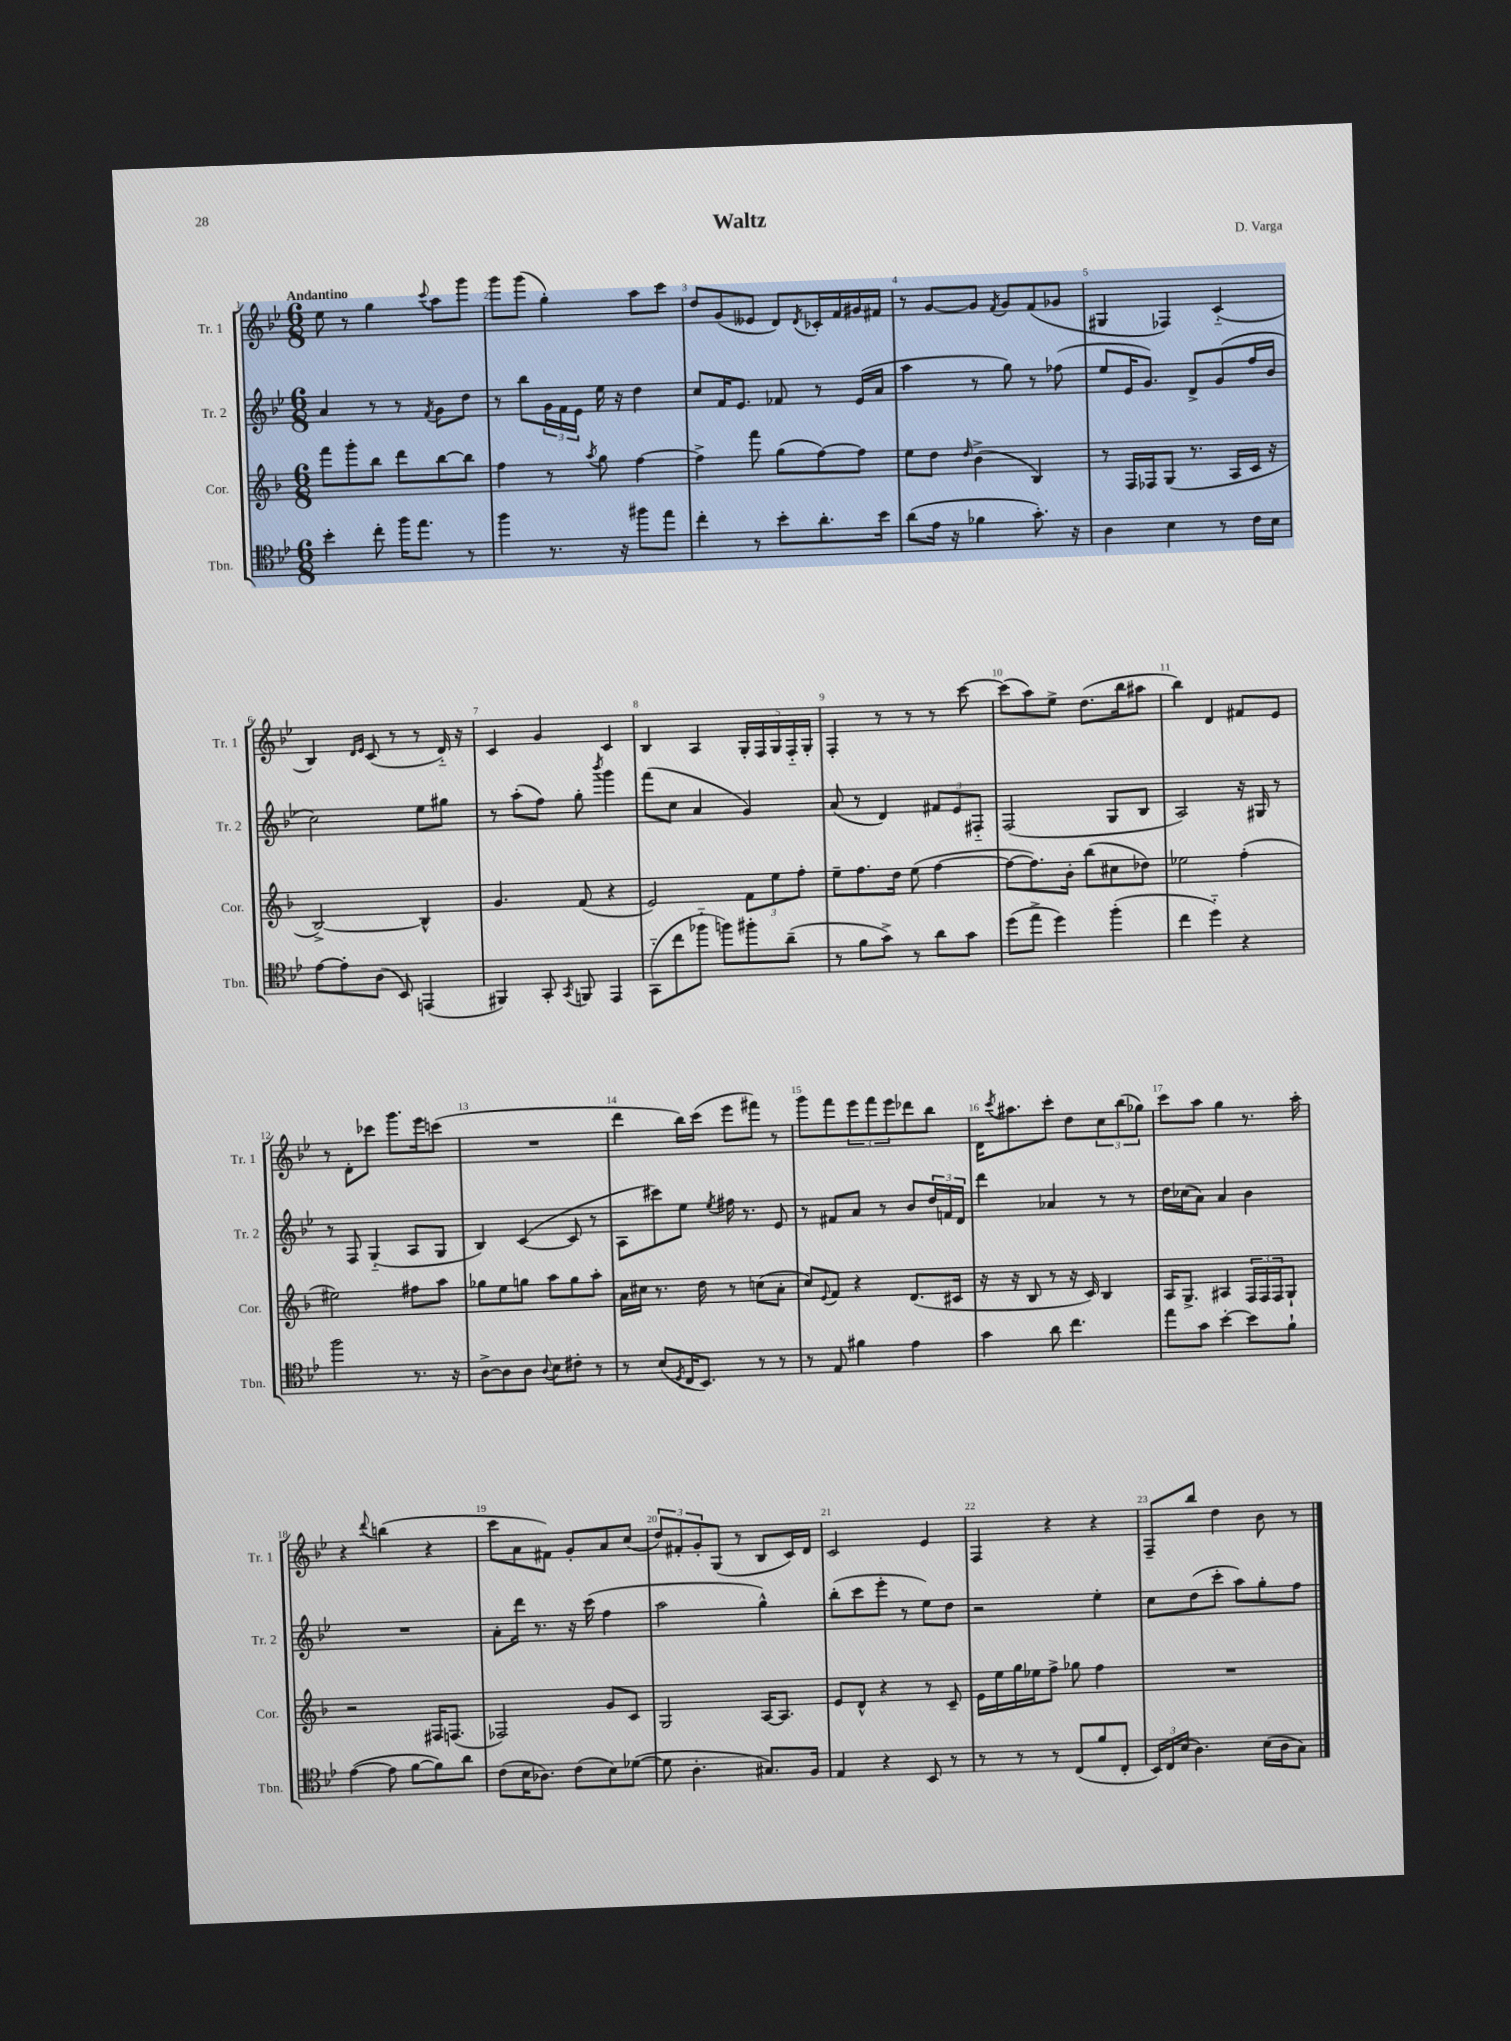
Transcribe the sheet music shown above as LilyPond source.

\header { title = "Waltz" composer = "D. Varga" }
<<
\new StaffGroup <<
\new Staff = "s0" \with { instrumentName = "Tr. 1" shortInstrumentName = "Tr. 1" } {
    \clef treble \key bes \major \numericTimeSignature \time 6/8 \tempo "Andantino"
    ees''8 r8 g''4 \appoggiatura { c'''8 } a''8 g'''8 |
    g'''8 g'''8( g''4-.) a''8 c'''8 |
    d''8 g'8( eeses'8 d'8) \acciaccatura { d'8 } ces'16-. f'16 gis'16 fis'16 |
    r8 g'8~ g'8 \acciaccatura { f'8 } g'8 f'8( ges'8 |
    gis4 fes4) c'4-_( |
    bes4) \grace { d'16 ees'16 } c'8( r8 r8 d'16-_) r16 |
    c'4 g'4 c'4 |
    bes4 a4 \tuplet 5/4 { g16-. f16 g16 f16-_ g16-. } |
    f4-. r8 r8 r8 c'''8~ |
    c'''8( a''8) ees''8-> d''8.( bes''16 ais''8 |
    bes''4) d'4 fis'8 ees'8 |
    r8 d'8-. ces'''8 g'''8. ees'''16 c'''8( |
    R2. |
    d'''4 bes''16) c'''16( ees'''8 fis'''8) r8 |
    g'''8 f'''8 \tuplet 3/2 { ees'''8 f'''8 ees'''8 } des'''8 bes''8 |
    d'16 \acciaccatura { c'''8 } ais''8. c'''8-. d''8 \tuplet 3/2 { c''8 bes''8( ges''8) } |
    c'''8 a''8 g''4 r8. a''16-. |
    r4 \appoggiatura { d'''8 } b''4( r4 |
    c'''8 a'8 fis'8) g'8-. a'8 c''8( |
    \tuplet 3/2 { d''8) fis'8-. g'8-. } g8( r8 bes8 c'16) d'16 |
    c'2 ees'4 |
    f4 r4 r4 |
    f8-- bes''8 d''4 bes'8 r8 \bar "|." |
}
\new Staff = "s1" \with { instrumentName = "Tr. 2" shortInstrumentName = "Tr. 2" } {
    \clef treble \key bes \major \numericTimeSignature \time 6/8
    a'4 r8 r8 \acciaccatura { f'8 } g'8 d''8 |
    r8 bes''8 \tuplet 3/2 { g'16 f'16 ees'16 } ees''16 r16 d''4 |
    c''8 f'16 ees'8. fes'8 r8 ees'16( a'16 |
    a''4 r8 g''8) r8 fes''8( |
    ees''8 ees'16 g'8.) d'8-> g'8( f''16 bes'16 |
    c''2) ees''8 gis''8 |
    r8 a''8-.( f''8) g''8-. \acciaccatura { bes'''8 } g'''4 |
    f'''8( c''8 a'4 g'4) |
    a'8( r8 d'4) \tuplet 3/2 { fis'8 ees'8 fis8-_ } |
    f2( g8 bes8 |
    a2) r16 gis16 r8 |
    r8 f8 g4-_( a8 g8 |
    bes4) c'4~( c'8 r8 |
    a8 cis'''8) ees''8 \acciaccatura { ees''8 } fis''16 r8. ees'8 |
    r8 fis'8 a'8 r8 bes'8 \tuplet 3/2 { d''16 f'16 d'16 } |
    d'''4 aes'4 r8 r8 |
    d''16 ces''16( a'8) a'4 bes'4 |
    R2. |
    a'8-. d'''16 r8. r16 c'''16( f''4 |
    a''2 g''4-^) |
    bes''8-.( c'''8 ees'''8-. r8 ees''8) d''8 |
    r2 ees''4-. |
    c''8 d''8( c'''8-. a''8) g''8-. f''8 \bar "|." |
}
\new Staff = "s2" \with { instrumentName = "Cor." shortInstrumentName = "Cor." } {
    \clef treble \key f \major \numericTimeSignature \time 6/8
    f'''8 g'''8-. bes''8 d'''8 bes''8~ bes''8 |
    f''4 r8 \acciaccatura { a''8 } g''8 f''4~ |
    f''4-> f'''8 g''8( f''8~) f''8 |
    e''8 d''8 \grace { d''16 } bes'4->( bes4) |
    r8 f16 fes16 g8( r8. a16 c'16 r16 |
    bes2~->) bes4-^ |
    g'4. f'8( r4 |
    e'2) \tuplet 3/2 { f'8 e''8 f''8-. } |
    e''8-- f''8. d''16 e''8( f''4~ |
    f''8~ f''8.) bes'16-. bes''8( cis''8 des''8) |
    ees''2 f''4-.( |
    eis''2) fis''8 a''8 |
    ges''8 e''8 g''8 a''8 g''8 a''8-. |
    a'16 cis''16 r8. d''16 r8 c''8( a'8-. |
    c''8) \appoggiatura { e'8 } f'8 r4 d'8.( cis'16 |
    r16 r16 bes8 r8 r16 c'16) bes4 |
    a16 g8.-> ais4 \tuplet 3/2 { f16 f16 f16 } g8-! |
    r2 fis16 f8.( |
    fes2) g'8 c'8 |
    g2 a16~ a8. |
    e'8 d'8-^ r4 r8 c'8-- |
    e'16 e''16 g''16 ees''16 f''8-> ges''8 f''4 |
    R2. \bar "|." |
}
\new Staff = "s3" \with { instrumentName = "Tbn." shortInstrumentName = "Tbn." } {
    \clef tenor \key bes \major \numericTimeSignature \time 6/8
    bes'4-. c''8-. f''16 ees''8. r8 |
    f''4 r8. r16 fis''8 ees''8 |
    c''4-. r8 bes'8-. a'8.-. bes'16 |
    a'8( ees'16 r16 fes'4 g'8.-.) r16 |
    a4 bes4 r8 c'16 bes16 |
    ees'8~ ees'8-. a8( bes,8) e,4( |
    fis,4) g,8-. \acciaccatura { g,8 } f,8 ees,4 |
    g,8-_( c''8 fes''8-_ f''8) fis''8-. a'8--( |
    r8 f'8 g'8->) r8 a'8 g'8 |
    d''8( ees''8-> d''4) f''4-.( |
    c''4 d''4-_) r4 |
    f''2 r8. r16 |
    a8~-> a8 a8 \appoggiatura { a8 } bes8 cis'8-. r8 |
    r8 bes8( \acciaccatura { d8 } c16 bes,8.) r8 r8 |
    r8 ees8 fis'4 ees'4 |
    g'4 a'8 c''4. |
    ees''8 g'8 bes'4~-. bes'8 f'8-! |
    ees'4~( ees'8 f'8~ f'8) a'8 |
    c'8( bes16 aes8.) c'8( bes8) des'8~( |
    des'8 a4.-. gis8.) f16 |
    ees4 r4 bes,8 r8 |
    r8 r8 r8 c8( f'8 c8-. |
    \tuplet 3/2 { bes,16) c16 bes16( } a4.) bes16( a16 g8) \bar "|." |
}
>>
>>
\layout { \context { \Score \override BarNumber.break-visibility = ##(#f #t #t) barNumberVisibility = #all-bar-numbers-visible } }
